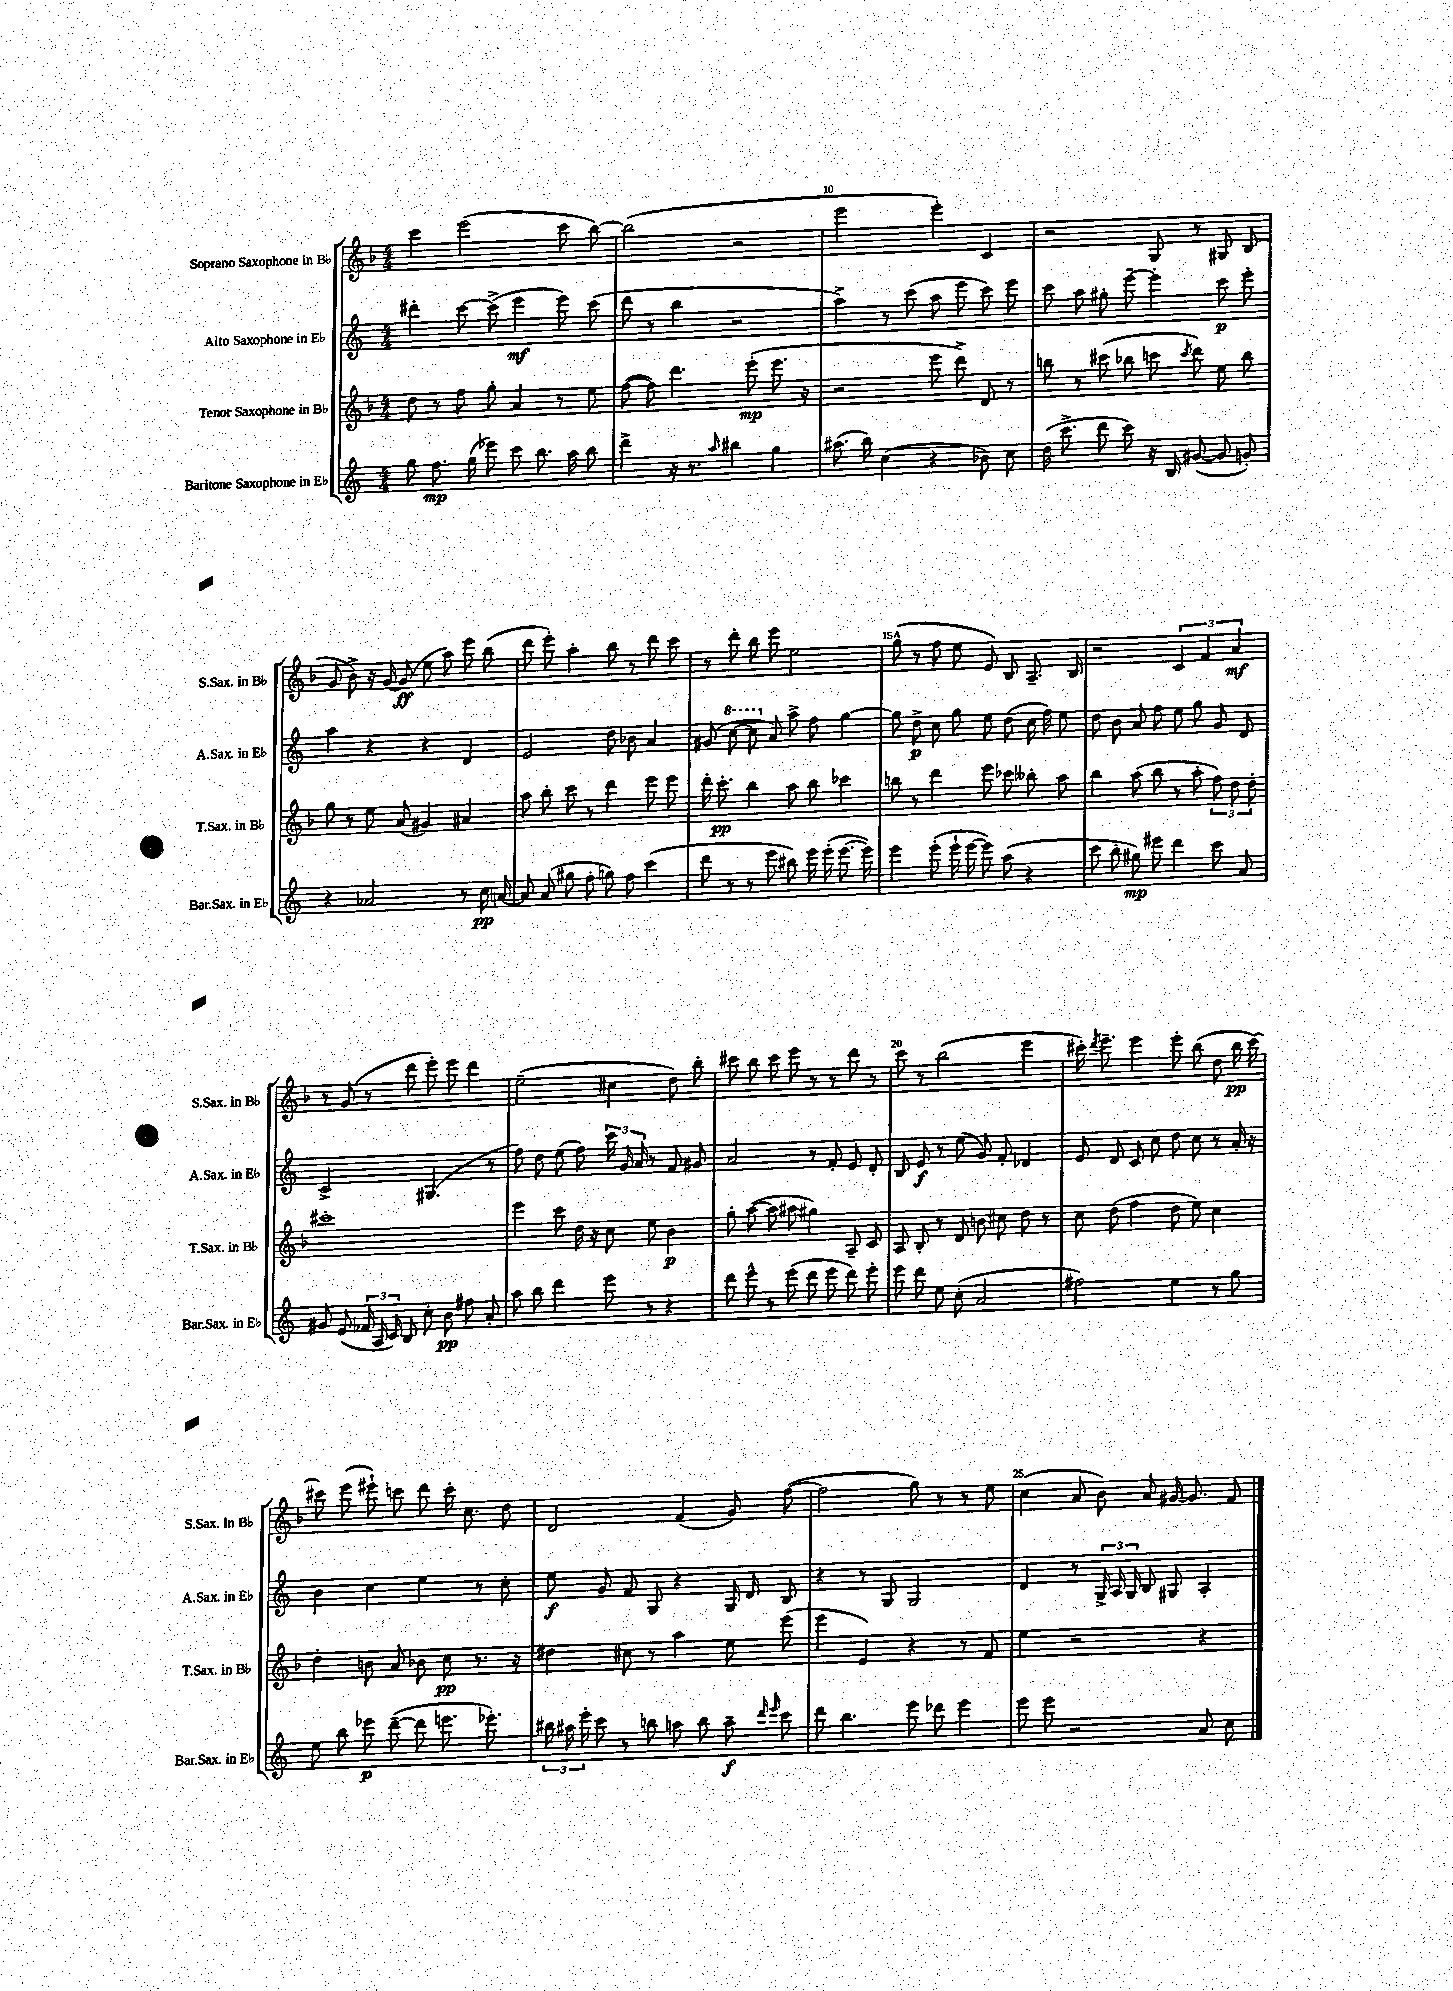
<<
\new StaffGroup <<
\new Staff = "s0" \with { instrumentName = "Soprano Saxophone in Bb" shortInstrumentName = "S.Sax. in Bb" } {
    \clef treble \key f \major \numericTimeSignature \time 4/4
    \autoBeamOff c'''4 e'''2( c'''8 bes''8~) |
    bes''2( r2 |
    e'''2 e'''4-.) c'4 |
    r2 g8 r8 gis8 bes8( |
    g'8 bes'8->) r16 g'16~ g'8\ff( e''8 a''8) e'''8 bes''8( |
    d'''8 e'''8-.) a''4-. bes''8 r8 d'''8 c'''8 |
    r8 d'''8-. bes''8 e'''8 e''2 |
    g''8-^( r8 f''8 e''8 e'8) bes8 a8.-- bes16 |
    r2 \tuplet 3/2 { c'4 f'4 a'4\mf } |
    r8 g'8( r8 d'''8 e'''8-.) e'''8 d'''4 |
    e''2--( cis''4 d''8) bes''8-. |
    cis'''8 bes''8 cis'''8 e'''8 r8 r8 d'''8 r8 |
    c'''8 r8 bes''2( e'''4 |
    cis'''16-.) \acciaccatura { d'''8 } e'''8.-- e'''4 e'''8-. bes''8( d''8 bes''16\pp cis'''16~) |
    cis'''8 e'''8( eis'''8-!) c'''8 d'''8 c'''16-. c''8. d''8 |
    d'2 f'4( g'8) f''8~( |
    f''2 g''8) r8 r8 e''8 |
    c''4( a'8 bes'8) a'8 gis'16~ gis'8. f'8 \bar "|." |
}
\new Staff = "s1" \with { instrumentName = "Alto Saxophone in Eb" shortInstrumentName = "A.Sax. in Eb" } {
    \clef treble \key c \major \numericTimeSignature \time 4/4
    \autoBeamOff dis'''4-. c'''8~ c'''8->( e'''4\mf e'''8) c'''8( |
    d'''8 r8 b''4 r2 |
    a''4->) r8 c'''8( a''8 e'''8 c'''8) e'''8 |
    c'''8 a''8 gis''8-. e'''8~-- e'''4-. c'''8\p e'''8-. |
    a''4 r4 r4 d'4 |
    e'2 d''8 bes'8 a'4 |
    gis'8( \ottava #1 c'''8~ c'''8 \ottava #0 a'8) a''8-> f''8 g''4~ |
    g''8 d''8->\p c''8 g''8 e''8 d''8( c''16 f''16) e''8 |
    d''8 b'8 a'8 f''8 e''8 g''8 g'8 d'8 |
    c'2-> gis4.( r8 |
    f''8) d''8 e''8( f''8) \tuplet 3/2 { c'''16 g'16 a'16 } r8 f'8 gis'8 |
    a'2 r8 f'8-. e'8 d'8-. |
    b8 e'8\f r8 e''8( g'8) f'8-. des'4 |
    e'8 d'8 c'8 c''8 d''8 c''8 r8 a'16-. r16 |
    b'4 c''4 e''4 r8 c''8-. |
    e''8\f g'8 f'8 g8 r4 g16 d'16 b8 |
    r4 r8 g8 g2 |
    d'4 r8 \tuplet 3/2 { g16-> a16 g16 } b8 gis8 a4-. \bar "|." |
}
\new Staff = "s2" \with { instrumentName = "Tenor Saxophone in Bb" shortInstrumentName = "T.Sax. in Bb" } {
    \clef treble \key f \major \numericTimeSignature \time 4/4
    \autoBeamOff d''8 r8 f''8 g''8-. a'4 r8 e''8 |
    f''8~( f''8) d'''4. e'''8-.\mp( e'''8. r16 |
    r2 e'''8 d'''8->) d'8 r8 |
    b''8 r8 cis'''8( bes''8 c'''8 \acciaccatura { c'''8 } d'''8) e''8 bes''8 |
    g''8 r8 e''8 a'8( gis'4) ais'4 |
    a''8 bes''8-. c'''8 r8 d'''4 e'''8 e'''8 |
    d'''16-. c'''8.-.\pp bes''4 a''8 bes''8 ces'''4 |
    b''8 r8 d'''4 e'''8 ces'''8 beses''8-. a''8 |
    bes''4 a''8( bes''8 r8 a''8-. \tuplet 3/2 { f''8) d''8 d''8-. } |
    cis'''1-. |
    e'''4 c'''8 d''16 r16 c''8 e''8 bes'4\p |
    g''8-. a''8~( a''8 ais''8 gis''4) a8-- c'8 |
    a8 bes8-. r8 d'8 b'8 cis''8 d''8 r8 |
    c''8 d''8( f''4 d''8 e''8) c''4 |
    d''4-. b'8 a'8 bes'8 c''8\pp r8. r16 |
    dis''4 cis''8 r8 a''4 e''8 e'''8( |
    e'''4 e'4) r4 r8 f'8 |
    e''4 r2 r4 \bar "|." |
}
\new Staff = "s3" \with { instrumentName = "Baritone Saxophone in Eb" shortInstrumentName = "Bar.Sax. in Eb" } {
    \clef treble \key c \major \numericTimeSignature \time 4/4
    \autoBeamOff g''8 f''8.\mp g''16( ees'''8) c'''8 b''8. a''16 b''8 |
    d'''4-> r16 r8. \grace { a''16 } bis''4 g''4 |
    ais''8.( b''16) c''4( r4 bes'8) c''8 |
    d''16( c'''8.-> d'''8 c'''8) r16 b16 gis'8~( gis'8 g'8-.) |
    r4 aes'2 r8 c''16\pp a'16~ |
    a'8 a'8( gis''8 f''8-. g''8) f''8 c'''4( |
    d'''8 r8 r8 e'''8 bis''8) e'''16 e'''16-.( e'''8.~ e'''16) |
    e'''4 e'''8-.( e'''16-! e'''16~ e'''8) a''8( r4 |
    c'''8 b''8-. gis''8\mp) eis'''8 d'''4 c'''8 a'8 |
    gis'8 e'8( \tuplet 3/2 { fes'16 a16 c'16) } b8 c''8-. b'8\pp fis''8 a'8-. |
    a''8 b''8 d'''4 e'''8 r8 r4 |
    d'''8 e'''8-^ r8 e'''8( d'''8 e'''8 d'''8) e'''8-. |
    e'''8 d'''8 e''8 c''8-.( a'2 |
    fis''2) e''4 r8 g''8 |
    e''8 b''8 ees'''8\p d'''8~--( d'''8 e'''8. ees'''8.-.) |
    \tuplet 3/2 { bis''16 ais''16 e'''16-. } c'''8 r8 b''8 a''8 b''8 a''8--\f \grace { d'''16 e'''16 } c'''8 |
    d'''8 b''4. e'''8 des'''8 e'''4 |
    e'''8 e'''8 r2 a'8 c''8 \bar "|." |
}
>>
>>
\layout { \context { \Score currentBarNumber = #8 \override BarNumber.break-visibility = ##(#f #t #t) barNumberVisibility = #(every-nth-bar-number-visible 5) } }
